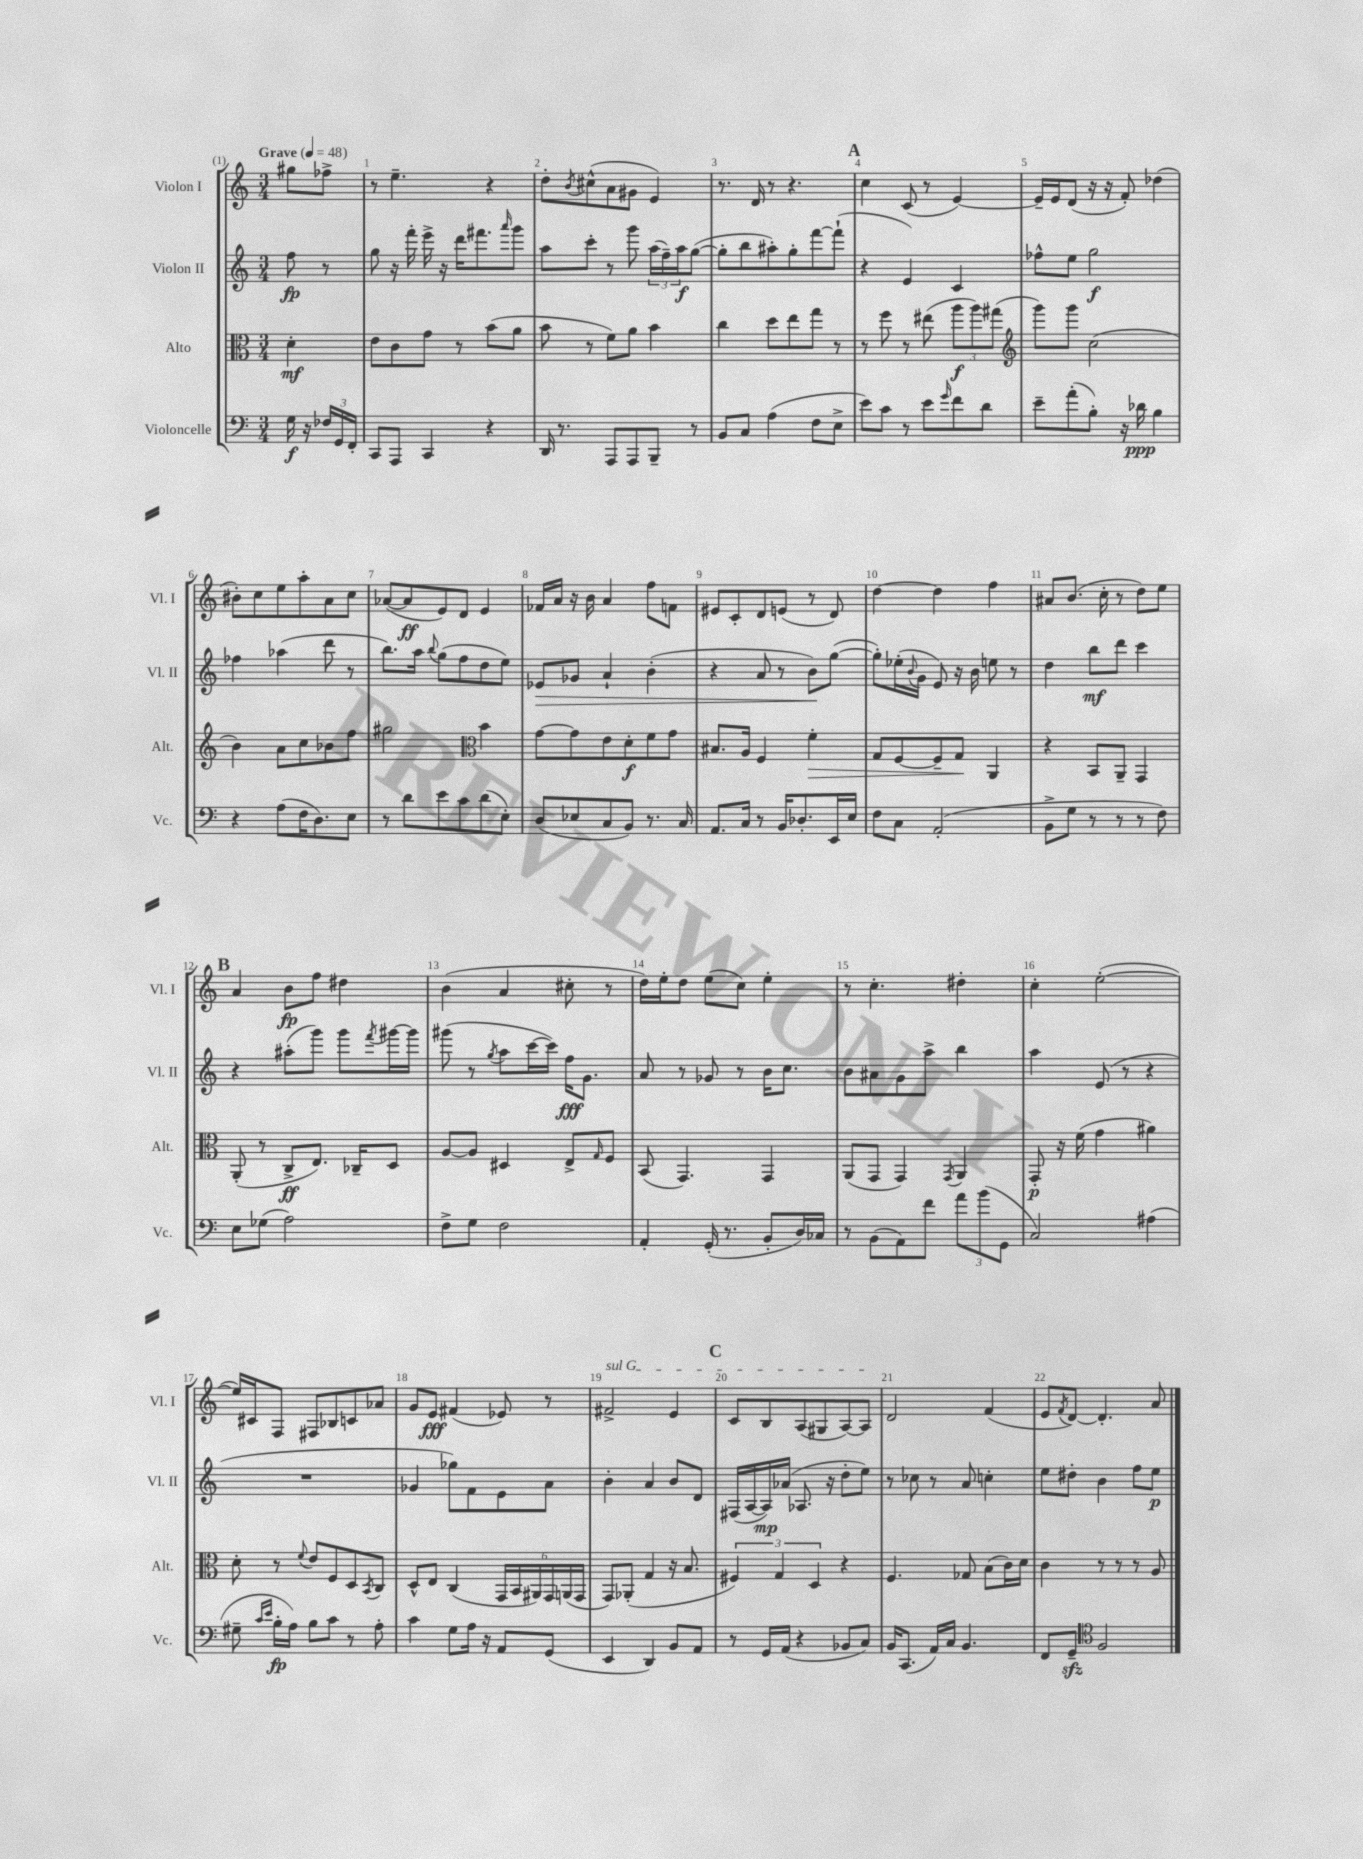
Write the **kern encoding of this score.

**kern	**kern	**kern	**kern
*staff4	*staff3	*staff2	*staff1
*clefF4	*clefC3	*clefG2	*clefG2
*k[]	*k[]	*k[]	*k[]
*M3/4	*M3/4	*M3/4	*M3/4
*MM48	*MM48	*MM48	*MM48
16G	4d'	8ff	8gg#
16r	.	.	.
24F-	.	8r	8ff-^
24GG	.	.	.
24FF'	.	.	.
=	=	=	=
8CC	8e	8gg	8r
8AAA	8c	16r	4.ee~
.	.	16fff'	.
4CC	8g	16eee^	.
.	.	16r	.
.	8r	16ddd	.
.	.	8.fff#	.
4r	(8b	.	4r
.	.	16qqaaa	.
.	8a	8ggg	.
=	=	=	=
16DD	8b	8aa	8dd'
8.r	.	.	.
.	.	.	8qb
.	8r	8ccc'	(8cc#^^
8AAA	8f)	8r	8a
8AAA	8a	8ggg	8g#
8BBB~	4b	(24aa	4e)
.	.	24ff~)	.
.	.	24aa	.
8r	.	([8gg	.
=	=	=	=
8BB	4cc	8gg']	8.r
8C	.	8bb	.
.	.	.	16d
(4A	8dd	8aa#')	8r
.	8ee	8gg'	4.r
8F	8gg	[8fff	.
8E^	8r	(8fff`]	.
=	=	=	=
8e)	8r	4r	4cc
8c	8ff	.	.
8r	8r	4e)	(8c
8e	(8ee#	.	8r
16qqg	.	.	.
8f	12aa	4c	[4e)
.	12aa)	.	.
8d	.	.	.
.	(12gg#	.	.
=	=	=	=
*	*clefG2	*	*
8e~	8ggg)	8ff-^^	16e~]
.	.	.	16e
(8a'	8ggg	8ee	(8d
8B')	(2cc	2gg	16r
.	.	.	16r
16r	.	.	8f')
16d-	.	.	.
4B	.	.	(4dd-
=	=	=	=
4r	4b)	4ff-	8b#')
.	.	.	8cc
(8A	8a	(4aa-	8ee
16F	8cc	.	8aa'
8.D)	.	.	.
.	8b-	8ddd	8a
8E	8ff	8r	8cc
=	=	=	=
8r	2gg#	8.bb)	([8a-
8d	.	.	8a-]
.	.	16aa	.
.	.	8qqbb	.
8e	.	(8gg	8e)
8c	.	8ff	8d
*	*clefC3	*	*
(8d	4b	8dd	4e
8E')	.	8ee)	.
=	=	=	=
(8D	[8g	8e-	16f-
.	.	.	16a
8E-	8g]	8g-	16r
.	.	.	16b
8C	8e	4a`	4a
8BB)	8d'	.	.
8.r	8f	(4b'	8ff
.	8g	.	8f
16C	.	.	.
=	=	=	=
8.AA	8.B#	4r	8e#
.	.	.	8c'
16C	16A	.	.
8r	4F	8a	8d
16BB	.	8r	(8e
8.D-'	.	.	.
.	4f'	8b)	8r
16EE	.	([8gg	8d)
16E	.	.	.
=	=	=	=
8F	8G	8gg'])	[4dd
8C	[8F	(16ee-'	.
.	.	8qqb	.
.	.	16g	.
(2AA'	8F~]	8e)	4dd]
.	8G	16r	.
.	.	16b	.
.	4AA	8ee	4ff
.	.	8r	.
=	=	=	=
8BB^	4r	4dd	8a#
8G	.	.	(8.b
8r	8BB	8bb	.
.	.	.	16cc'
8r	8AA~	8ddd	8r
8r	4GG	4ccc	8dd)
8F)	.	.	8ee
=	=	=	=
8E	(8AA'	4r	4a
(8G-	8r	.	.
2A)	8C^	(8aa#'	8b
.	8.E)	8ggg)	8ff
.	.	8ggg	4dd#
.	16C-~	.	.
.	.	8qfff	.
.	8D	[16ggg#	.
.	.	16ggg#]	.
=	=	=	=
8F^	[8A	(8ggg#	(4b
8G	8A]	8r	.
.	.	8qgg	.
2F	4D#	8aa	4a
.	.	[16ccc	.
.	.	16ccc])	.
.	8E^	16ff	8cc#'
.	.	8.g	.
.	16qqG	.	.
.	8F	.	8r
=	=	=	=
4AA'	(8BB	8a	16dd)
.	.	.	16ee'
.	4.GG)	8r	8dd
(16GG'	.	8g-	(8ee
8.r	.	.	.
.	.	8r	8cc)
8BB'	4GG	16b	4ee'
.	.	8.cc	.
16D)	.	.	.
16C-	.	.	.
=	=	=	=
8r	(8AA	8b	8r
(8BB	8GG	8a#	4.cc'
8AA)	4GG)	8g	.
8f	.	8aa^	.
.	8qGG	.	.
12a	4AA	4bb	4dd#'
(12b	.	.	.
12GG	.	.	.
=	=	=	=
2C)	8GG'	4aa	4cc'
.	16r	.	.
.	(16f	.	.
.	4g	(8e	([2ee'
.	.	8r	.
(4A#	4a#)	4r	.
=	=	=	=
8G#~	8d'	2.r	16ee])
.	.	.	16c#
16qqc	.	.	.
16qqe	.	.	.
16B'	8r	.	8F
16A)	.	.	.
.	8qqf	.	.
8B	8e	.	8F#
8c	8F	.	8B-
8r	8D	.	8c
.	8qBB	.	.
8A'	8C	.	8a-
=	=	=	=
4c	8D^^	4g-	8g
.	8E	.	8e
8G	(4C	8gg-)	(4f#
16A	.	8f	.
16r	.	.	.
8AA	24GG	8e	8e-)
.	24BB	.	.
.	24AA#)	.	.
(8GG	24GG	8a	8r
.	(24AA	.	.
.	24GG	.	.
=	=	=	=
4EE	8GG)	4b'	2f#^
.	(8AA-'	.	.
4DD)	4G	4a	.
8BB	16r	8b	4e
.	8.B	.	.
8AA	.	8d	.
=	=	=	=
8r	6F#)	(16F#	8c
.	.	[16A	.
16GG	.	16A])	8B
.	6G	.	.
(16AA	.	(16a-	.
4r	.	8.A-	(8A
.	6D	.	.
.	.	.	8G#
.	.	16r	.
8BB-	4r	8dd'	[8A)
8C)	.	8ee)	8A]
=	=	=	=
16BB	4.F	8r	2d
(8.CC	.	.	.
.	.	8cc-	.
16AA)	.	8r	.
16C	.	.	.
4.BB	8G-	8a	.
.	(8B	4cc'	(4f
.	16c)	.	.
.	16d	.	.
=	=	=	=
8FF	4c	8ee	8e
.	.	.	8qf
8GG~	.	8dd#'	[8d)
*clefC4	*	*	*
2F	8r	4b	4.d']
.	8r	.	.
.	8r	8ff	.
.	8A	8ee	8a
==	==	==	==
*-	*-	*-	*-
